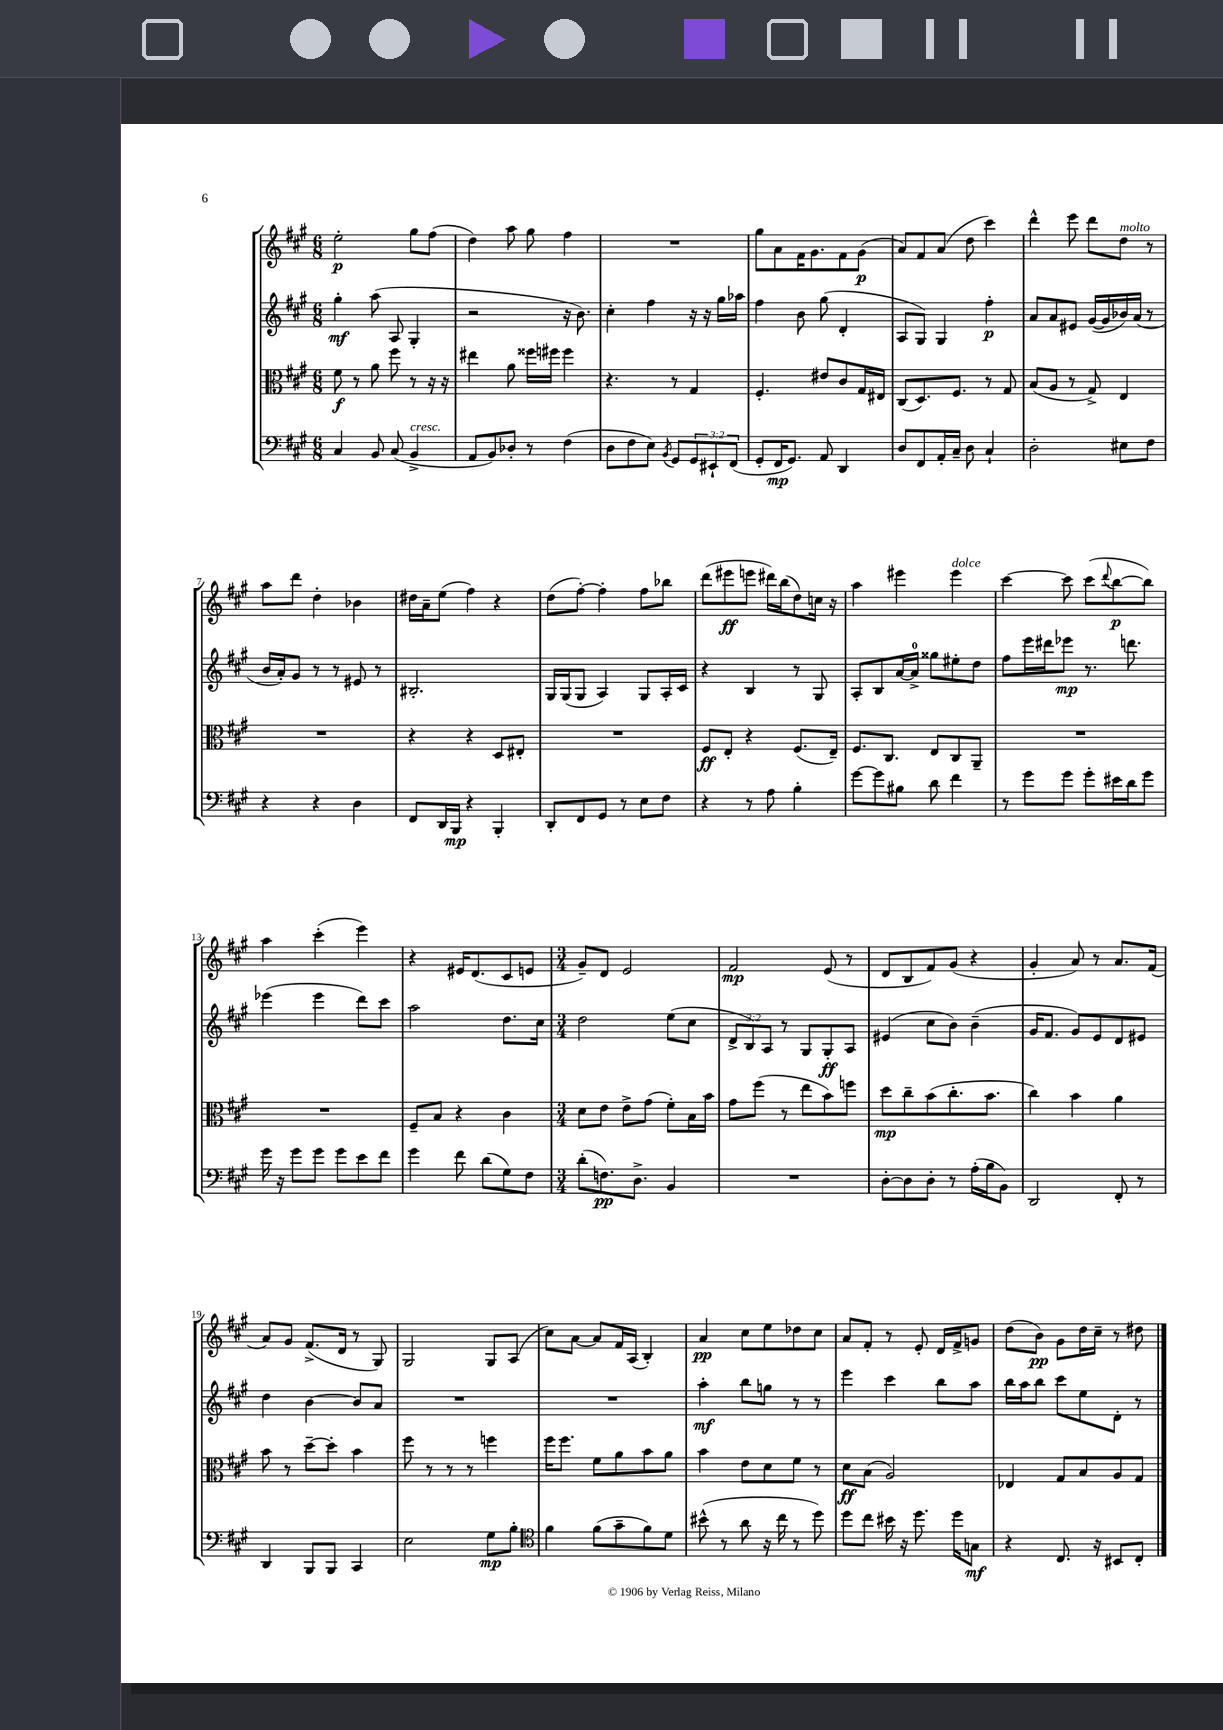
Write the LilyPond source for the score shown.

<<
\new StaffGroup <<
\new Staff = "s0" {
    \clef treble \key a \major \numericTimeSignature \time 6/8
    e''2-.\p gis''8 fis''8( |
    d''4) a''8 gis''8 fis''4 |
    R2. |
    gis''8 a'8 fis'16 gis'8. fis'8 gis'8\p( |
    a'8) fis'8 a'8( d''8 cis'''4) |
    d'''4-^ e'''8 d'''8 d''8^\markup { \italic "molto" } r8 |
    a''8 d'''8 d''4-. bes'4 |
    dis''16 a'16-- e''8( fis''4) r4 |
    d''8( fis''8~-.) fis''4-. fis''8 bes''8 |
    d'''8( eis'''8\ff e'''8 dis'''16) b''16( d''8) c''16 r16 |
    a''4 eis'''4 eis'''4^\markup { \italic "dolce" } |
    cis'''4~ cis'''8 cis'''8( \appoggiatura { d'''8 } b''8~\p b''8) |
    a''4 cis'''4-.( e'''4) |
    r4 eis'16 d'8.( cis'8 e'8 |
    \numericTimeSignature \time 3/4 gis'8--) d'8 e'2 |
    fis'2\mp e'8( r8 |
    d'8 b8 fis'8) gis'8( r4 |
    gis'4-. a'8) r8 a'8. fis'16( |
    a'8) gis'8 fis'8.->( d'16 r8 gis8) |
    gis2 gis8 a8( |
    cis''8) a'8~ a'8 fis'16 a16( b4-.) |
    a'4\pp cis''8 e''8 des''8 cis''8 |
    a'8 fis'8-. r8 e'8-. d'16 fis'16-> g'8 |
    d''8( b'8\pp) gis'8 d''16 cis''16-- r8 dis''8 \bar "|." |
}
\new Staff = "s1" {
    \clef treble \key a \major \numericTimeSignature \time 6/8 \override Staff.TupletNumber.text = #tuplet-number::calc-fraction-text
    gis''4-.\mf a''8( a8 gis4-. |
    r2 r16 b'8.) |
    cis''4-. fis''4 r16 r16 gis''16 aes''16 |
    fis''4 b'8 gis''8( d'4-. |
    a8 gis8) gis4 fis''4-.\p |
    a'8 a'8 eis'8 gis'16~( gis'16 bes'16) a'16( r8 |
    b'16 a'16-.) gis'8 r8 r8 eis'8 r8 |
    bis2.-. |
    gis16 gis16( gis8 a4) gis8 a16-. cis'16 |
    r4 b4 r8 gis8 |
    a8-. b8 a'16~ a'16-0-> gisis''8 eis''8-. d''8 |
    fis''8 e'''16 dis'''16 ees'''8\mp r8. d'''8. |
    ees'''4( ees'''4 d'''8) cis'''8 |
    a''2 d''8. cis''16 |
    \numericTimeSignature \time 3/4 d''2 e''8( cis''8 |
    \tuplet 3/2 { d'8-> b8) a8 } r8 gis8 gis8-.\ff a8 |
    eis'4( cis''8 b'8) b'4--( |
    gis'16 fis'8. gis'8) e'8 d'8 eis'8 |
    d''4 b'4~ b'8 a'8 |
    R2. |
    R2. |
    a''4-.\mf b''8 g''8 r8 r8 |
    e'''4 cis'''4 b''8 a''8 |
    b''16 a''16 b''8 cis'''8 e''8 d'8-. r8 \bar "|." |
}
\new Staff = "s2" {
    \clef alto \key a \major \numericTimeSignature \time 6/8
    fis'8\f r8 a'8 fis''8 r8 r16 r16 |
    eis''4 a'8 fisis''16 fis''16 fis''4 |
    r4. r8 gis4 |
    fis4.-. eis'8 cis'8 gis16 eis16 |
    cis8( d8.) fis8. r8 gis8 |
    b8( a8 r8 gis8->) e4 |
    R2. |
    r4 r4 d8 eis8-. |
    R2. |
    fis8\ff e8-. r4 fis8.( e16--) |
    fis8. cis8. e8 cis8 a,8-- |
    R2. |
    R2. |
    fis8-- b8 r4 cis'4 |
    \numericTimeSignature \time 3/4 d'8 e'8 e'8-> gis'8( fis'8-.) b16 b'16 |
    gis'8 fis''8( r8 e''8 b'8) f''8 |
    d''8\mp cis''8-- b'8( cis''8.-. b'8. |
    cis''4) b'4 a'4 |
    b'8 r8 d''8~-- d''8-. b'4 |
    fis''8 r8 r8 r8 f''4 |
    fis''16 fis''8. fis'8 a'8 b'8 a'8 |
    b'4 e'8 d'8 fis'8 r8 |
    d'8\ff b8( a2) |
    ees4 gis8 b8 a8 gis8 \bar "|." |
}
\new Staff = "s3" {
    \clef bass \key a \major \numericTimeSignature \time 6/8 \override Staff.TupletNumber.text = #tuplet-number::calc-fraction-text
    cis4 b,8 cis8( b,4->^\markup { \italic "cresc." } |
    a,8 b,8) des8-. r8 fis4( |
    d8 fis8 e8) \acciaccatura { b,8 } gis,8 \tuplet 3/2 { gis,8 eis,8-! fis,8( } |
    gis,8-. fis,16\mp gis,8.) a,8 d,4 |
    d8 fis,8 a,16-. cis16-- d8 cis4-! |
    d2-. eis8 fis8 |
    r4 r4 d4 |
    fis,8 d,16 b,,16\mp r4 b,,4-. |
    d,8-. fis,8 gis,8 r8 e8 fis8 |
    r4 r8 a8 b4-. |
    gis'8~ gis'8 bis8 d'8 fis'4 |
    r8 gis'8 gis'8 gis'8-. eis'16 d'16 gis'8 |
    gis'16 r16 gis'8 gis'8 gis'8 e'8 fis'8 |
    gis'4 fis'8 d'8( gis8) fis8 |
    \numericTimeSignature \time 3/4 d'8-.( f8.\pp) d8.-> b,4 |
    R2. |
    d8~-. d8 d8-. r8 a16-.( b16 b,8) |
    d,2 fis,8-. r8 |
    d,4 b,,8 b,,8 cis,4 |
    e2 gis8\mp b8-. |
    \clef tenor fis'4 fis'8( gis'8-- fis'8) d'8 |
    bis'8-^( r8 a'8 r16 cis''16 r8 d''8) |
    d''8 cis''8 bis'16 r16 d''8. d''16 g8\mf |
    r4 cis8. r16 bis,8 cis8-. \bar "|." |
}
>>
>>
